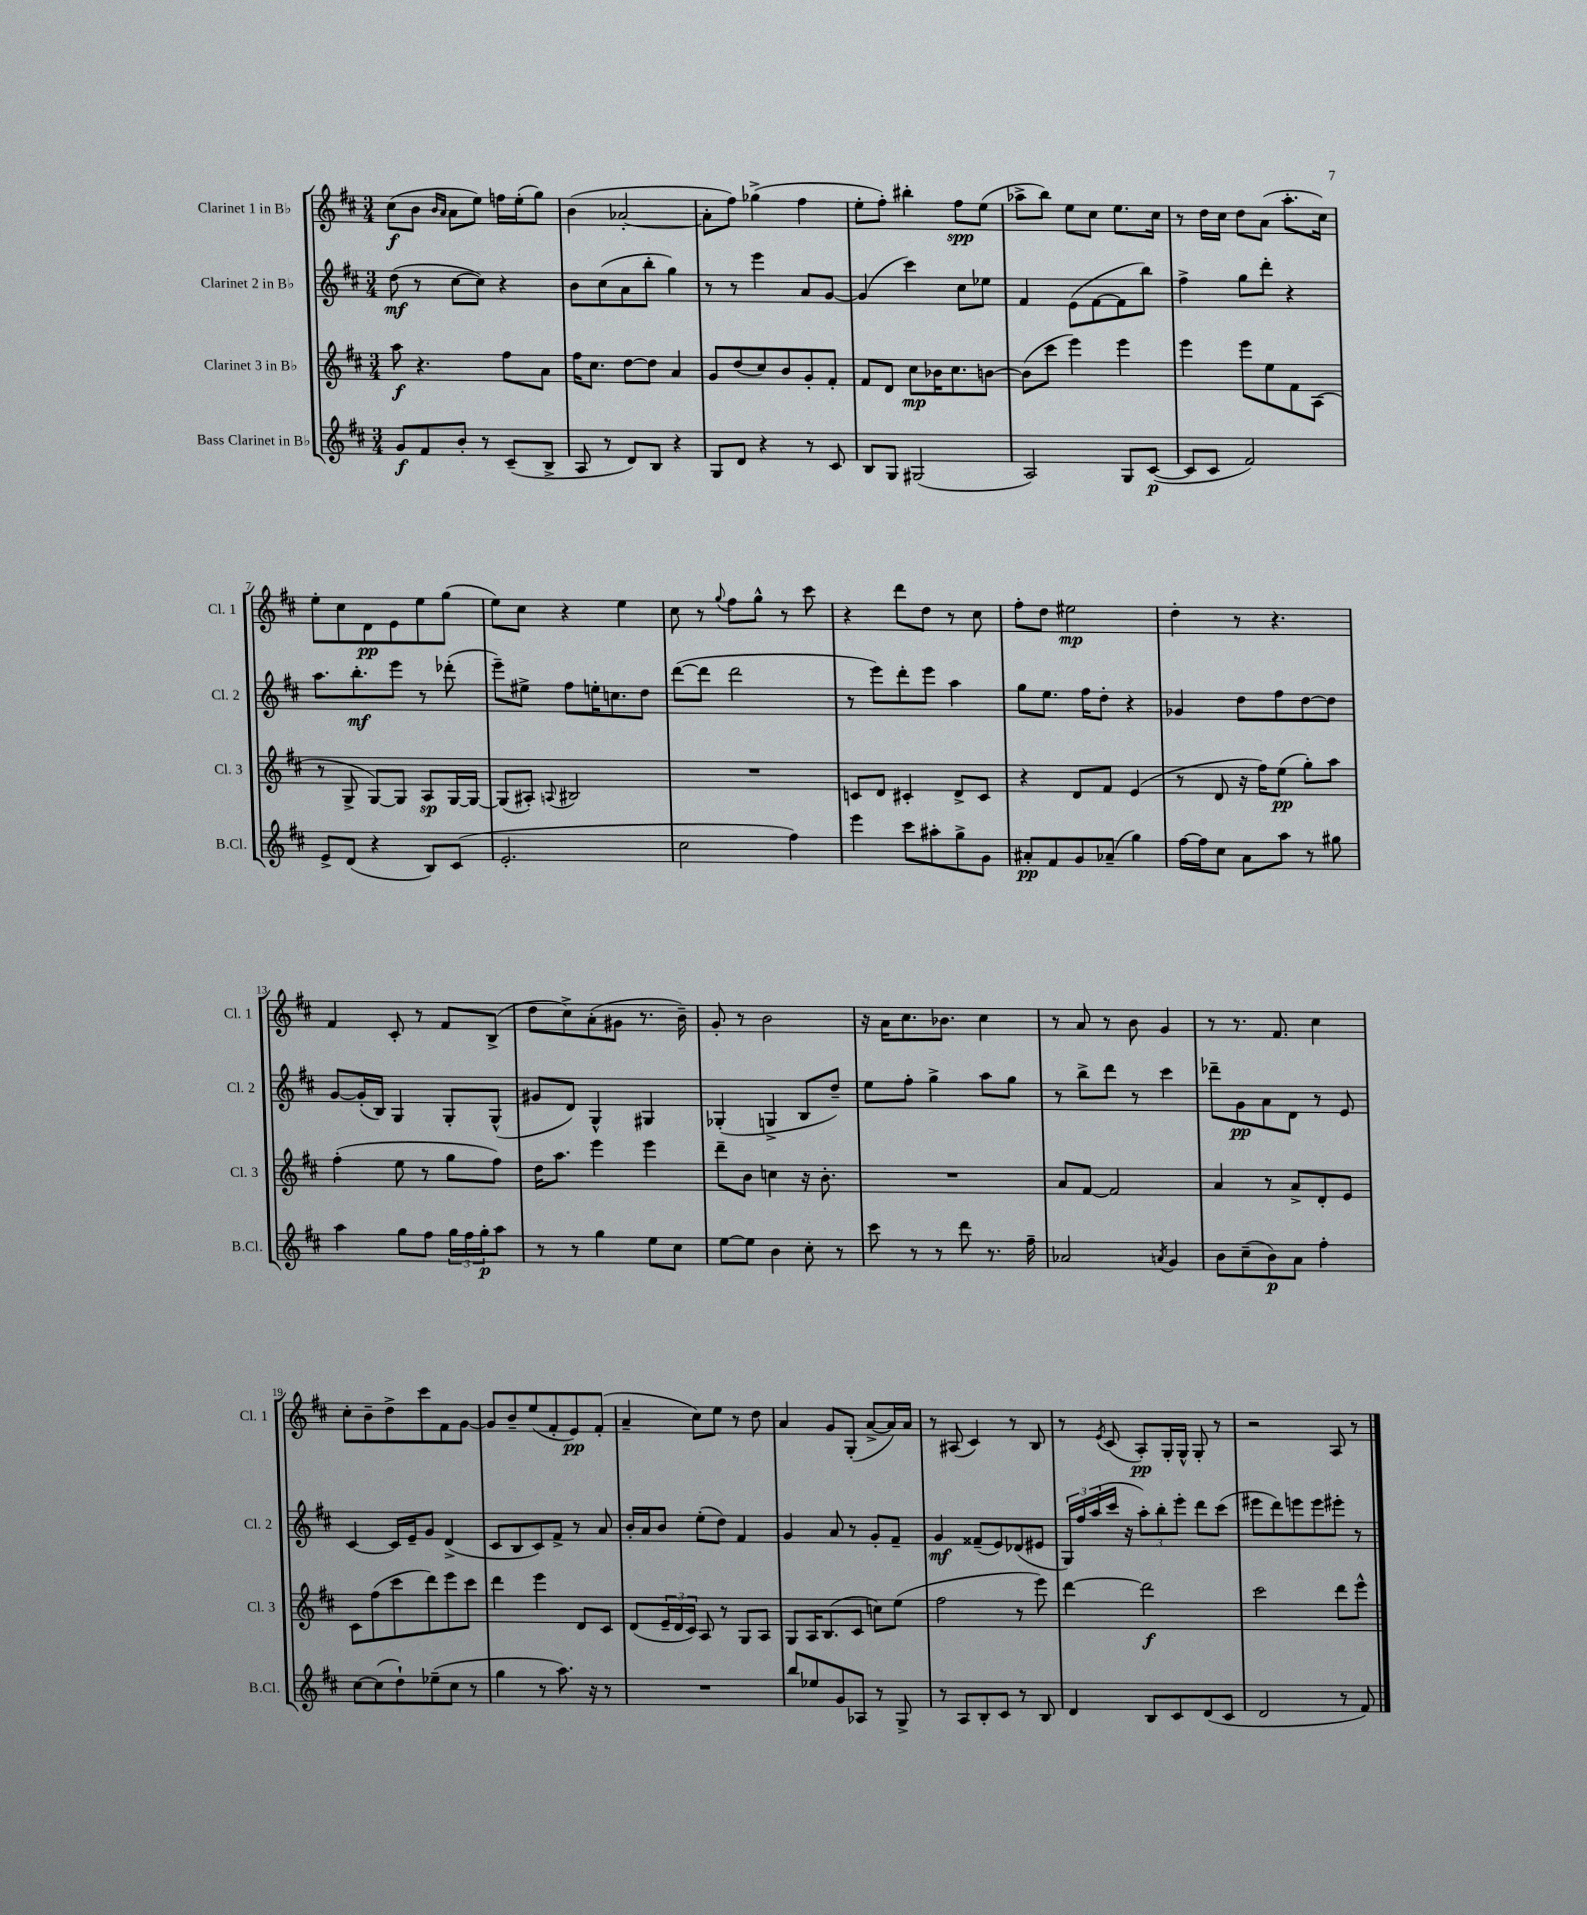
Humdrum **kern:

**kern	**kern	**kern	**kern
*staff4	*staff3	*staff2	*staff1
*clefG2	*clefG2	*clefG2	*clefG2
*k[f#c#]	*k[f#c#]	*k[f#c#]	*k[f#c#]
*M3/4	*M3/4	*M3/4	*M3/4
8g/L	8aa\	(8dd\	(8cc#\L
8f#/	4.r	8r	8b\J
.	.	.	16qqb/LL
.	.	.	16qqa/JJ
8b'/J	.	[8cc#\L	8a\L
8r	.	8cc#\]J)	8ee\J)
(8c#~/L	8ff#\L	4r	16ff\LL
.	.	.	(16ee'\J
8B^/J	8a\J	.	8gg\J)
=	=	=	=
8A/	16ff#\LK	8b\L	(4b\
.	8.cc#\J	.	.
8r	.	(8cc#\	.
8d/L)	[8dd\L	8a\	[2a-'/
8B/J	8dd\]J	8bb'\J	.
4r	4a/	4gg\)	.
=	=	=	=
8G/L	8g/L	8r	8a-'\]L
8d/J	(8dd/	8r	8ff#\J)
4r	8cc#/)	4eee\	(4gg-^\
.	8b/	.	.
8r	8g'/	8a/L	4ff#\
8c#/	8f#'/J	[8g/J	.
=	=	=	=
8B/L	8f#/L	(4g/]	8ee'\L
8G/J	8d/J	.	8ff#'\J)
(2G#/	8cc#\L	4ccc#\)	4bb#'\
.	16b-\K	.	.
.	8.cc#\	.	.
.	.	8cc#\L	8ff#\L
.	[8b\J	8ee-\J	(8ee\J
=	=	=	=
2A/)	(8b\]L	4f#/	8aa-^\L
.	8ccc#\J	.	8bb\J)
.	4eee\)	(8e\L	8ee\L
.	.	[8f#\	8cc#\J
8G/L	4eee\	8f#\]	8.ee\L
([8c#/J	.	8bb\J)	.
.	.	.	16cc#\Jk
=	=	=	=
8c#/]L	4eee\	4ff#^\	8r
8c#/J	.	.	16dd\LL
.	.	.	16cc#\JJ
2f#/)	8eee\L	8gg\L	8dd\L
.	8ee\	8ddd'\J	(8a\J
.	8f#\	4r	8.aa'\L
.	(8A\J	.	.
.	.	.	16cc#\Jk)
=	=	=	=
8e^/L	8r	8.aa\L	8ee'\L
(8d/J	8G^/	.	8cc#\
.	.	8.bb'\	.
4r	[8G/L)	.	8d\
.	8G/]J	8eee\J	8e\
8B/L)	8A/L	8r	8ee\
(8c#/J	[16G/L	(8ddd-'\	(8gg\J
.	16G/_JJ	.	.
=	=	=	=
2.e'/	(8G/]L	8eee~\L)	8ee\L)
.	8A#'/J)	8ee#^\J	8cc#\J
.	8qqA/	.	.
.	2B#/	8ff#\L	4r
.	.	16ee'\K	.
.	.	8.cc\	.
.	.	.	4ee\
.	.	8dd\J	.
=	=	=	=
2cc#\	2.r	([8ddd\L	8cc#\
.	.	8ddd\]J	8r
.	.	.	8qqgg/
.	.	2ddd\	8ff#\L
.	.	.	8gg^^\J
4ff#\)	.	.	8r
.	.	.	8ccc#\
=	=	=	=
4eee\	8c/L	8r	4r
.	8d/J	8eee\L)	.
8ccc#\L	4c#'/	8ddd'\	8ddd\L
8aa#'\	.	8eee\J	8dd\J
8gg^\	8d^/L	4aa\	8r
8g\J	8c#/J	.	8cc#\
=	=	=	=
8a#'/L	4r	8gg\L	8ff#'\L
8f#/	.	8.ee\J	8dd\J
8g/	8d/L	.	2ee#\
.	.	16ff#\LK	.
(8a-~/J	8f#/J	8dd'\J	.
4gg\)	(4e/	4r	.
=	=	=	=
[16ff#\LL	8r	4g-/	4dd'\
16ff#\]J	.	.	.
8cc#\J	8d/	.	.
8a\L	16r	8dd\L	8r
.	16ff#\LK)	.	.
8aa\J	(8ee\J	8ff#\	4.r
8r	8gg'\L)	[8dd\	.
8gg#\	8aa\J	8dd\]J	.
=	=	=	=
4aa\	(4ff#'\	[8g/L	4f#/
.	.	(16g'/]L	.
.	.	16B/JJ)	.
8gg\L	8ee\	4G/	8c#'/
8ff#\J	8r	.	8r
24gg\LL	8gg\L	8G'/L	8f#/L
24ff#\	.	.	.
24gg'\J	.	.	.
8aa\J	8ff#\J)	(8G^^/J	(8B^/J
=	=	=	=
8r	16dd\LK	8g#/L	8dd\L
.	8.aa\J	.	.
8r	.	8d/J)	8cc#^\)
4gg\	4eee\	4G^^/	(8a'\
.	.	.	8g#\J
8ee\L	4eee\	4G#/	8.r
8cc#\J	.	.	.
.	.	.	16b~\)
=	=	=	=
[8ee\L	8ddd~\L	(4G-'/	8g'/
8ee\]J	8b\J	.	8r
4b\	4cc\	4G^/	2b\
8cc#'\	16r	8B/L	.
.	8.b'\	.	.
8r	.	8dd~/J)	.
=	=	=	=
8ccc#\	2.r	8ee\L	16r
.	.	.	16a\LK
8r	.	8ff#'\J	8.cc#\
8r	.	4gg^\	.
.	.	.	8.b-\J
8ddd\	.	.	.
8.r	.	8aa\L	4cc#\
.	.	8gg\J	.
16ff#~\	.	.	.
=	=	=	=
2a-/	8a/L	8r	8r
.	[8f#/J	8bb^\L	8a/
.	2f#/]	8ddd\J	8r
.	.	8r	8b\
8qa/	.	.	.
4g/	.	4ccc#\	4g/
=	=	=	=
8b\L	4a/	8ddd-~\L	8r
(8cc#~\	.	8g\	8.r
8b\)	8r	8a\	.
.	.	.	8.f#/
8a\J	8a^/L	8d\J	.
4ff#'\	8d'/	8r	4cc#\
.	8e/J	8e/	.
=	=	=	=
[8cc#\L	8c#\L	[4c#/	8cc#'\L
(8cc#\]	(8ff#\	.	8b~\
8dd`\)	8ccc#\	16c#/]LL	8dd^\
.	.	16e~/J	.
(8ee-~\	8ddd\)	8g/J	8ccc#\
8cc#\J	8eee\	(4d^/	8f#\
8r	8ccc#\J	.	[8g\J
=	=	=	=
4gg\	4ddd\	8c#/L	8g/]L
.	.	8B/	8b~/
8r	4eee\	8c#/)	(8ee/
8.aa\)	.	8f#^/J	8f#'/
.	8d/L	8r	8e/)
16r	.	.	.
8r	8c#/J	8a/	(8f#'/J
=	=	=	=
2.r	(8d/L	16b'/LL	4a~/
.	.	16a/J	.
.	24e~/L	8b/J	.
.	24d/	.	.
.	24c#/JJ)	.	.
.	8A/	(8ee'\L	8cc#\L)
.	8r	8dd\J)	8ee\J
.	8G/L	4f#/	8r
.	8A/J	.	8dd\
=	=	=	=
8bb/L	8G/L	4g/	4a/
8ee-/	16A/K	.	.
.	(8.B/	.	.
8g/	.	8a/	8g/L
8A-/J	8c#/J	8r	(8G'/J
8r	8cc\L)	8g'/L	[8a^/L
8G^/	(8ee\J	8f#~/J	16a/]L)
.	.	.	16a/JJ
=	=	=	=
8r	2ff#\	4g/	8r
8A/L	.	.	(8A#/
8B'/	.	(8f##~/L	4c#/)
8c#/J	.	8e/)	.
8r	8r	(8d-/	8r
8B/	8eee\)	8e#/J	8B/
=	=	=	=
4d/	[4ddd\	24G/LL)	8r
.	.	24ff#/	.
.	.	(24aa/	.
.	.	.	8qe/
.	.	16ccc#/JJ	(8c#/
.	.	16r	.
8B/L	2ddd\]	12aa'\L)	8A'/L)
.	.	12bb'\	.
8c#/	.	.	16G'/L
.	.	12eee'\J	.
.	.	.	16G^^/JJ
(8d/	.	8ddd\L	8G'/
8c#/J	.	(8ccc#\J	8r
=	=	=	=
2d/	2ccc#\	8eee#\L	2r
.	.	8ddd\)	.
.	.	8eee\	.
.	.	8eee\	.
8r	8ddd\L	8eee#'\J	8A/
8f#/)	8eee^^\J	8r	8r
==	==	==	==
*-	*-	*-	*-
